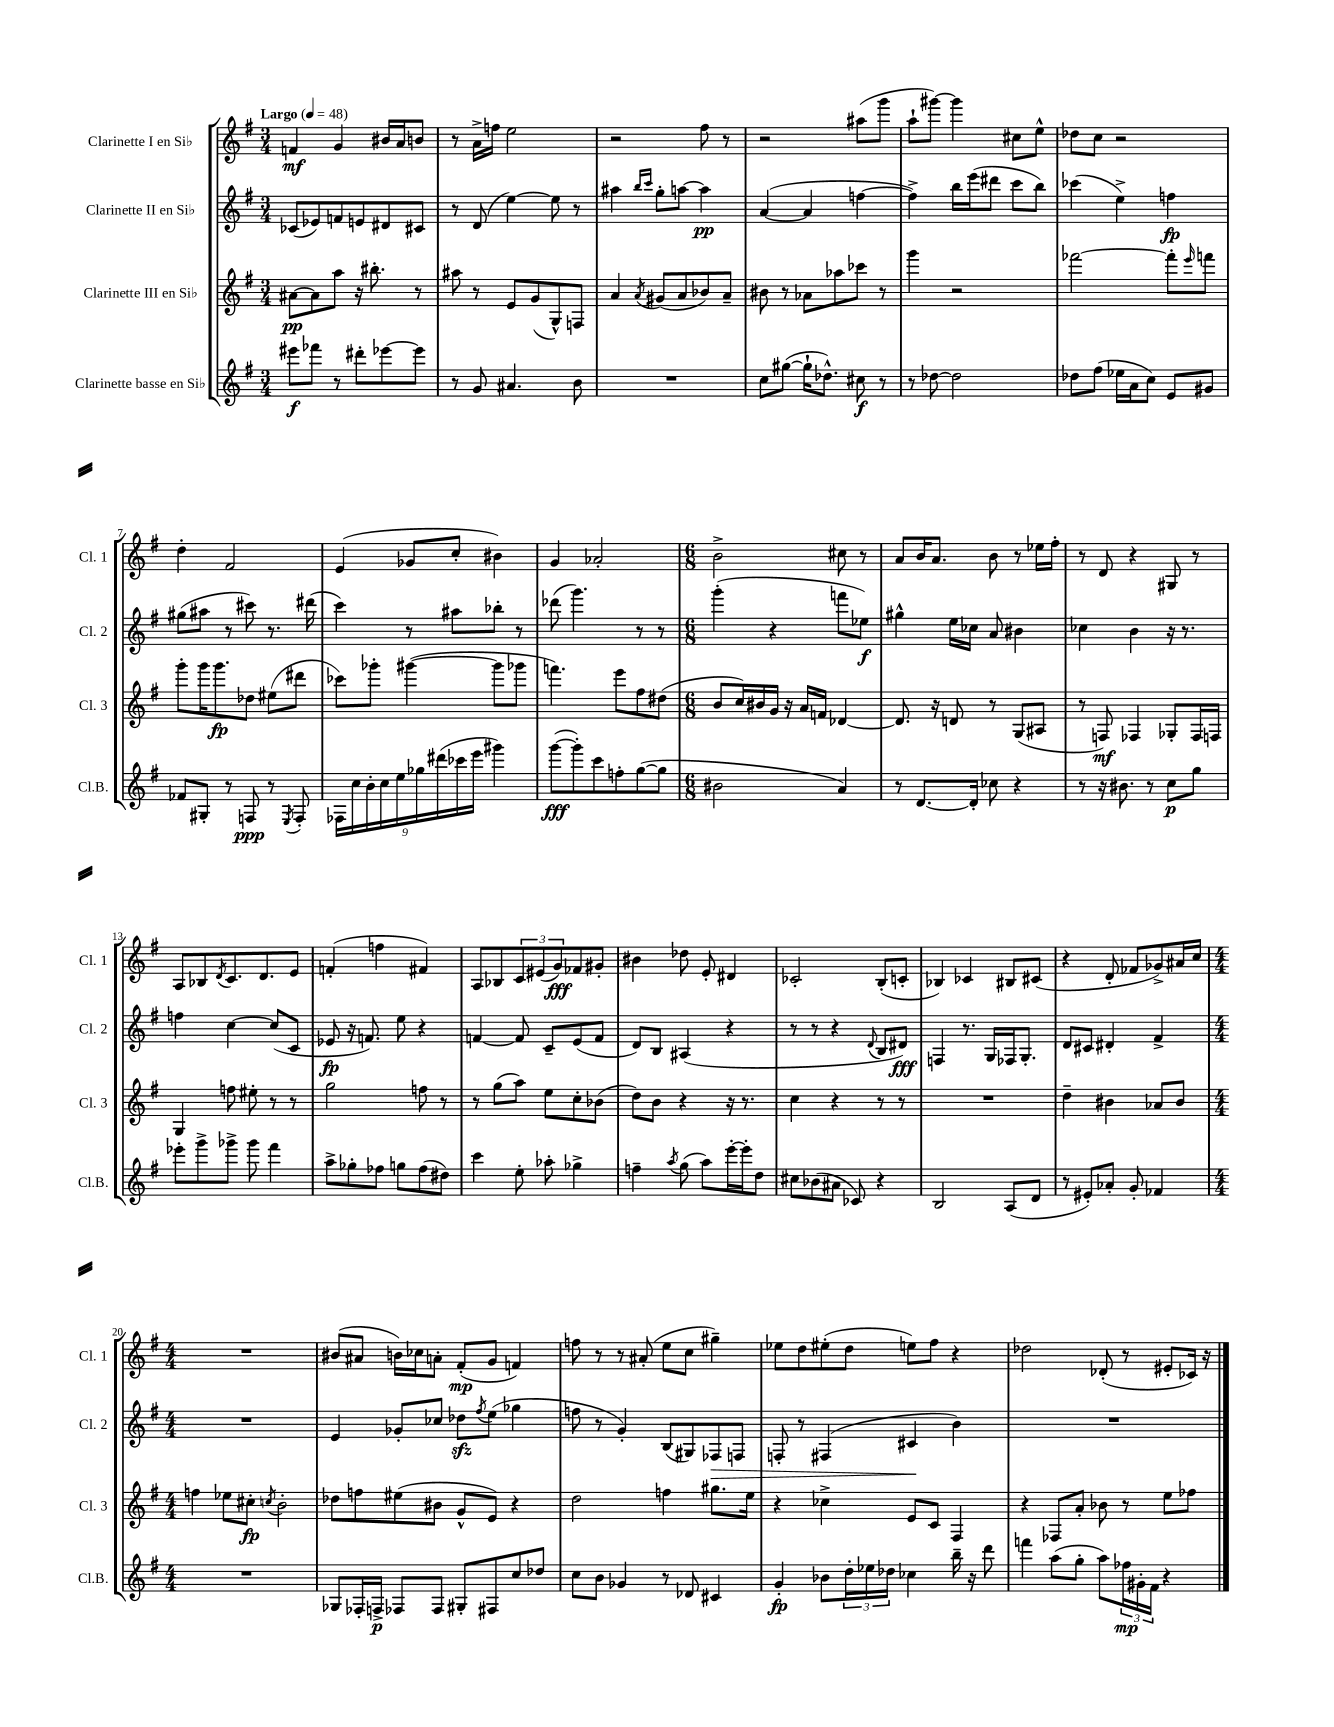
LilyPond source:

<<
\new StaffGroup <<
\new Staff = "s0" \with { instrumentName = "Clarinette I en Sib" shortInstrumentName = "Cl. 1" } {
    \clef treble \key g \major \numericTimeSignature \time 3/4 \tempo "Largo" 4 = 48
    f'4\mf g'4 bis'16 a'16 b'8 |
    r8 a'16-> f''16 e''2 |
    r2 fis''8 r8 |
    r2 ais''8( g'''8 |
    a''8-! gis'''8~) gis'''4 cis''8 e''8-^ |
    des''8 c''8 r2 |
    d''4-. fis'2 |
    e'4( ges'8 c''8-. bis'4) |
    g'4 aes'2-. |
    \numericTimeSignature \time 6/8 b'2-> cis''8 r8 |
    a'8 b'16 a'8. b'8 r8 ees''16 fis''16-. |
    r8 d'8 r4 gis8 r8 |
    a8 bes8 \acciaccatura { d'8 } c'8. d'8. e'8 |
    f'4-.( f''4 fis'4) |
    a8 bes8 \tuplet 3/2 { c'8 eis'8( g'8\fff) } fes'8 gis'8-. |
    bis'4 des''8 e'8-. dis'4 |
    ces'2-. b8-.( c'8-. |
    bes4) ces'4 bis8 cis'8( |
    r4 d'8-. fes'8 ges'8->) ais'16 c''16 |
    \numericTimeSignature \time 4/4 R1 |
    bis'8( ais'8 b'16) ces''16 a'8-. fis'8-.\mp( g'8 f'4) |
    f''8 r8 r8 ais'8-.( e''8 c''8 gis''4--) |
    ees''8 d''8 eis''8-.( d''8 e''8) fis''8 r4 |
    des''2 des'8-.( r8 eis'8-. ces'16) r16 \bar "|." |
}
\new Staff = "s1" \with { instrumentName = "Clarinette II en Sib" shortInstrumentName = "Cl. 2" } {
    \clef treble \key g \major \numericTimeSignature \time 3/4
    ces'8( ees'8) f'8 e'8 dis'8 cis'8 |
    r8 d'8( e''4~) e''8 r8 |
    ais''4 \grace { b''16 c'''16 } g''8-. a''8~ a''4\pp |
    a'4~( a'4 f''4~ |
    f''4->) b''16 e'''16( dis'''8 c'''8 b''8) |
    ces'''4( e''4->) f''4\fp |
    gis''8( ais''8 r8 cis'''8) r8. dis'''16( |
    c'''4) r8 ais''8 bes''8-. r8 |
    des'''8( g'''4.) r8 r8 |
    \numericTimeSignature \time 6/8 g'''4-.( r4 f'''8 ees''8\f) |
    gis''4-^ e''16 ces''16 a'8 bis'4 |
    ces''4 b'4 r16 r8. |
    f''4 c''4~ c''8( c'8 |
    ees'8\fp r16 f'8.) e''8 r4 |
    f'4~ f'8 c'8-- e'8( f'8 |
    d'8) b8 ais4( r4 |
    r8 r8 r4 \appoggiatura { d'8 } b8 dis'8\fff) |
    f4 r8. g16 fes16 g8.-. |
    d'8 cis'8 dis'4-. fis'4-> |
    \numericTimeSignature \time 4/4 R1 |
    e'4 ges'8-. ces''8 des''8\sfz \acciaccatura { fis''8 } e''8( ges''4 |
    f''8 r8 g'4-.) b8( gis8) fes8\> f8 |
    f8-. r8 fis4( cis'4\! b'4) |
    R1 \bar "|." |
}
\new Staff = "s2" \with { instrumentName = "Clarinette III en Sib" shortInstrumentName = "Cl. 3" } {
    \clef treble \key g \major \numericTimeSignature \time 3/4
    ais'8~\pp ais'8 a''8 r16 bis''8.-. r8 |
    ais''8 r8 e'8 g'8( g8-^) f8 |
    a'4 \acciaccatura { a'8 } gis'8( a'8 bes'8) a'8-- |
    bis'8 r8 aes'8 aes''8 ces'''8 r8 |
    g'''4 r2 |
    fes'''2~ fes'''8-. \grace { e'''16 } f'''8 |
    g'''8-. g'''16 g'''8.\fp des''8 eis''8( dis'''8 |
    ces'''8) ges'''8-. gis'''4~( gis'''8 ges'''8 |
    f'''4.) e'''8 fis''8 dis''8( |
    \numericTimeSignature \time 6/8 b'8 c''16) bis'16 g'16 r16 a'16 f'16 des'4~ |
    des'8. r16 d'8 r8 g8( ais8 |
    r8 f8\mf) fes4 ges8-. fes16 f16 |
    g4 f''8 eis''8-. r8 r8 |
    g''2 f''8 r8 |
    r8 g''8( a''8) e''8 c''8-. bes'8( |
    d''8) b'8 r4 r16 r8. |
    c''4 r4 r8 r8 |
    R2. |
    d''4-- bis'4 aes'8 bis'8 |
    \numericTimeSignature \time 4/4 f''4 ees''8 cis''8-.\fp \acciaccatura { c''8 } b'2-. |
    des''8 f''8 eis''8( bis'8 g'8-^ e'8) r4 |
    d''2 f''4 gis''8. e''16 |
    r4 ces''4-> e'8 c'8 fis4 |
    r4 fes8 a'8-. bes'8 r8 e''8 fes''8 \bar "|." |
}
\new Staff = "s3" \with { instrumentName = "Clarinette basse en Sib" shortInstrumentName = "Cl.B." } {
    \clef treble \key g \major \numericTimeSignature \time 3/4
    eis'''8\f fes'''8 r8 dis'''8-. ees'''8~ ees'''8 |
    r8 g'8 ais'4. b'8 |
    R2. |
    c''8 gis''8~( gis''16-! des''8.-^) cis''8\f r8 |
    r8 des''8~ des''2 |
    des''8 fis''8( ees''16 a'16 c''8) e'8 gis'8 |
    fes'8 gis8-. r8 f8\ppp r8 \acciaccatura { e8 } f8-. |
    \tuplet 9/8 { fes16 c''16 b'16-. c''16 e''16 ges''16 dis'''16( ces'''16 e'''16 } gis'''4) |
    g'''8~\fff( g'''8-.) c'''8 f''8-. g''8~( g''8 |
    \numericTimeSignature \time 6/8 bis'2 a'4) |
    r8 d'8.~ d'16-. ces''8 r4 |
    r8 r16 bis'8. r8 c''8\p g''8 |
    ees'''8-. g'''8-> ges'''8-> ges'''8 fis'''4 |
    a''8-> ges''8-. fes''8 g''8 fes''8( dis''8) |
    c'''4 e''8-. aes''8-. ges''4-> |
    f''4-- \acciaccatura { a''8 } g''8( a''8) e'''16~-. e'''16-. d''8 |
    cis''8 bes'8( ais'8 ces'8) r4 |
    b2 a8( d'8 |
    r8 eis'8-.) aes'8-. g'8-. fes'4 |
    \numericTimeSignature \time 4/4 R1 |
    ges8 fes16-. f16->\p fes8 fes8 gis8-. fis8 c''8 des''8 |
    c''8 b'8 ges'4 r8 des'8 cis'4 |
    g'4-.\fp bes'8 \tuplet 3/2 { d''16-. ees''16 des''16 } ces''4 b''16-- r16 d'''8 |
    f'''4 a''8( g''8-. a''8) \tuplet 3/2 { fes''16\mp gis'16-. fis'16 } r4 \bar "|." |
}
>>
>>
